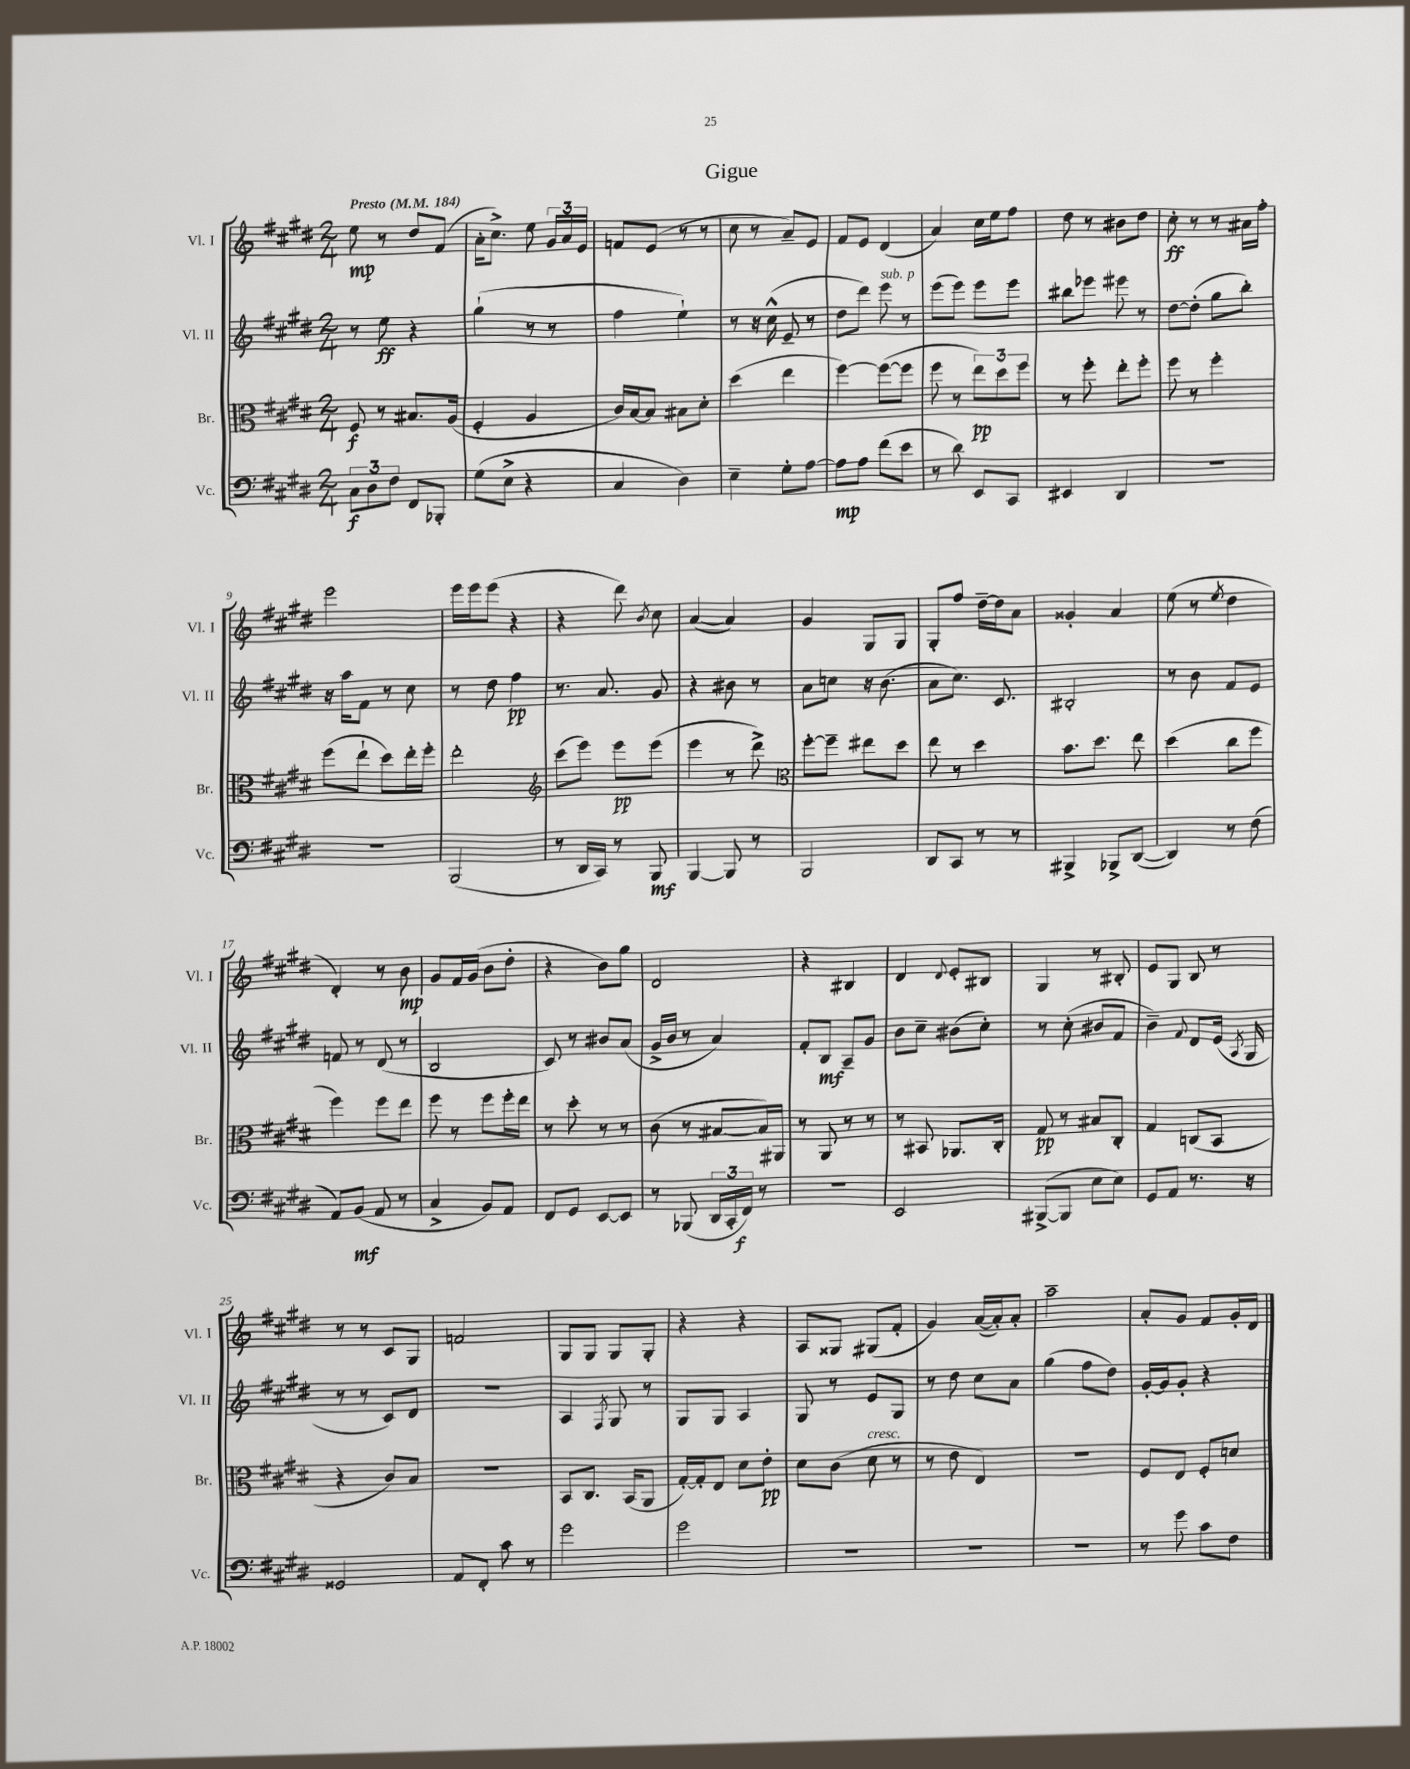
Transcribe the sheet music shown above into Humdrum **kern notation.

**kern	**kern	**kern	**kern
*staff4	*staff3	*staff2	*staff1
*clefF4	*clefC3	*clefG2	*clefG2
*k[f#c#g#d#]	*k[f#c#g#d#]	*k[f#c#g#d#]	*k[f#c#g#d#]
*M2/4	*M2/4	*M2/4	*M2/4
*MM184	*MM184	*MM184	*MM184
12C#\L	8F#/	8r	8ee\
12D#\	.	.	.
.	8r	8ee\	8r
12F#\J	.	.	.
8FF#/L	8.B#/L	4r	8dd#/L
8BBB-'/J	.	.	(8f#/J
.	(16A/Jk	.	.
=	=	=	=
(8G#\L	4F#'/	(4gg#`\	16a'\LK
.	.	.	8.cc#^\J)
8E^\J	.	.	.
4r	4A/	8r	8ee\
.	.	8r	24g#/LL
.	.	.	24a/
.	.	.	24e/JJ
=	=	=	=
4C#/	16c#/LL)	4ff#\	8f/L
.	[16B/J	.	.
.	8B/]J	.	(8e/J
4D#\)	8B#\L	4ee`\)	8r
.	8d#'\J	.	8r
=	=	=	=
4E~\	(4dd#\	8r	8cc#\
.	.	16r	8r
.	.	(16cc#^^\	.
8G#'\L	4ee\	8e~/	8a~/L)
[8A\J	.	8r	8e/J
=	=	=	=
8A\]L	[4ff#\)	8dd#\L	8f#/L
8A\J	.	8ddd#\J)	8e/J
(8f#\L	(8ff#\_L	8eee\	(4d#/
8e\J	8ff#\]J	8r	.
=	=	=	=
8r	8ff#\	(8eee\L	4a/)
8d#\)	8r	8eee\J)	.
8EE/L	12ee\L)	8eee\L	16cc#\LL
.	.	.	16ee\J
.	12dd#\	.	.
8CC#/J	.	8eee\J	8ff#\J
.	12ff#\J	.	.
=	=	=	=
4EE#/	8r	8bb#\L	8dd#\
.	8ff#'\	8eee-\J	8r
4DD#/	8ee'\L	8eee#\	8b#\L
.	8ff#'\J	8r	8dd#\J
=	=	=	=
2r	8ff#\	[8dd#\L	8cc#'\
.	8r	(8dd#'\]J	8r
.	4ff#'\	8gg#\L	8r
.	.	8bb'\J)	16a#\LL
.	.	.	16ff#'\JJ
=	=	=	=
2r	(8ff#\L	16r	2eee\
.	.	16aa\LK	.
.	8ee`\J	8f#\J	.
.	8dd#\L)	8r	.
.	16ee'\L	8cc#\	.
.	16ff#'\JJ	.	.
=	=	=	=
(2BBB/	2ee'\	8r	16eee\LL
.	.	.	16eee\J
.	.	8dd#\	(8eee\J
.	.	4ff#\	4r
=	=	=	=
*	*clefG2	*	*
8r	(8ccc#\L	8.r	4r
16DD#/LL	8eee\J)	.	.
16CC#/JJ)	.	8.a/	.
8r	8eee\L	.	8ddd#\)
.	.	.	8qb/
8BBB/	(8eee\J	8g#/	8cc#\
=	=	=	=
[4BBB/	4eee\	4r	([4a/
8BBB/]	8r	8b#\	4a/])
8r	8ddd#^\)	8r	.
=	=	=	=
*	*clefC3	*	*
2BBB/	[8ff#'\L	8a\L	4g#/
.	8ff#~\]J	8cc\J	.
.	8ee#\L	16r	8G#/L
.	.	(8.b\	.
.	8dd#\J	.	8G#/J
=	=	=	=
8DD#/L	8ee\	8a\L	8G#'/L
8CC#/J	8r	8.cc#\J)	8ff#/J
8r	4dd#\	.	[16dd#~\LL
.	.	8.c#/	16dd#\]J
8r	.	.	8a\J
=	=	=	=
4BBB#^/	8.b\L	2B#'/	4g##'/
.	8.dd#\J	.	.
8BBB-^/L	.	.	4a/
([8DD#/J	8ee\	.	.
=	=	=	=
4DD#/])	(4dd#\	8r	(8ee\
.	.	8b\	8r
.	.	.	8qee/
8r	8cc#\L	8f#/L	4dd#\
(8F#\	8ff#\J	8e/J	.
=	=	=	=
8AA/L)	4ff#\)	8f/	4d#'/)
(8BB/J	.	8r	.
8AA/	8ff#\L	(8d#/	8r
8r	8ee\J	8r	8b\
=	=	=	=
4C#^/	8ff#\	2B/	8g#/L
.	8r	.	16f#/L
.	.	.	(16g#/JJ
8BB/L)	8ff#\L	.	8b\L
8AA/J	16ff#'\L	.	8dd#'\J
.	16ee\JJ	.	.
=	=	=	=
8FF#/L	8r	8c#/)	4r
8GG#/J	8dd#'\	8r	.
[8EE/L	8r	8b#/L	8b\L)
8EE/]J	8r	(8a/J	8gg#\J
=	=	=	=
8r	(8c#\	16g#^/LL	2d#/
.	.	16b/JJ	.
(8BBB-/	8r	8r	.
24DD#/LL	[8B#/L	4a/)	.
24CC#'/	.	.	.
24FF#/JJ)	.	.	.
8r	16B#/]L)	.	.
.	16AA#/JJ	.	.
=	=	=	=
2r	8r	8f#'/L	4r
.	8AA/	8B/J	.
.	8r	8A~/L	4B#/
.	8r	8g#/J	.
=	=	=	=
2EE/	8r	8b\L	4d#/
.	8BB#/	8cc#~\J	.
.	.	.	8qqd#/
.	8.AA-/L	(8b#\L	8e'/L
.	.	8cc#'\J)	8B#/J
.	16C#'/Jk	.	.
=	=	=	=
([8BBB#^/L	8G#/	8r	4G#/
8BBB#/]J	8r	(8cc#'\	.
8E\L	8B#/L	8b#/L	8r
8E\J)	8C#'/J	8f#/J	8B#'/
=	=	=	=
8GG#/L	4G#/	4b~\)	8e/L
8AA/J	.	.	8G#/J
.	.	8qqf#/	.
8.r	(8C/L	8d#/L	8B/
.	8BB/J	(16e/Jk	8r
.	.	8qA/	.
16r	.	16G#/	.
=	=	=	=
2GG##/	4r	8r	8r
.	.	8r	8r
.	8c#/L)	8c#/L)	8c#/L
.	8B/J	8d#/J	8G#/J
=	=	=	=
8AA/L	2r	2r	2f/
8FF#'/J	.	.	.
8c#\	.	.	.
8r	.	.	.
=	=	=	=
2g#\	8BB/L	4A/	8G#/L
.	8.C#/J	.	8G#/J
.	.	8qF#/	.
.	.	8G#/	8G#/L
.	(16BB/LK	.	.
.	8AA/J	8r	8G#'/J
=	=	=	=
2g#\	[16G#'/LL)	8G#/L	4r
.	16G#'/]J	.	.
.	8E/J	8G#/J	.
.	8d#\L	4A/	4r
.	8e'\J	.	.
=	=	=	=
2r	8d#\L	8G#/	8A/L
.	(8c#\J	8r	8G##/J
.	8d#\	8e/L	(8G#/L
.	8r	8G#/J	8f#'/J
=	=	=	=
2r	8r	8r	4g#/)
.	8e\	8dd#\	.
.	4E/)	8cc#\L	([16a/LL
.	.	.	16a'/]J)
.	.	8a\J	8a'/J
=	=	=	=
2r	2r	(4gg#\	2aa~\
.	.	8ff#\L	.
.	.	8dd#\J)	.
=	=	=	=
8r	8F#/L	[16g#'/LL	8a'/L
.	.	16g#/]J	.
8g#\	8E/J	8g#'/J	8g#/J
8c#\L	8F#'/L	4r	8f#/L
8F#\J	8d/J	.	16g#'/L
.	.	.	16d#/JJ
==	==	==	==
*-	*-	*-	*-
